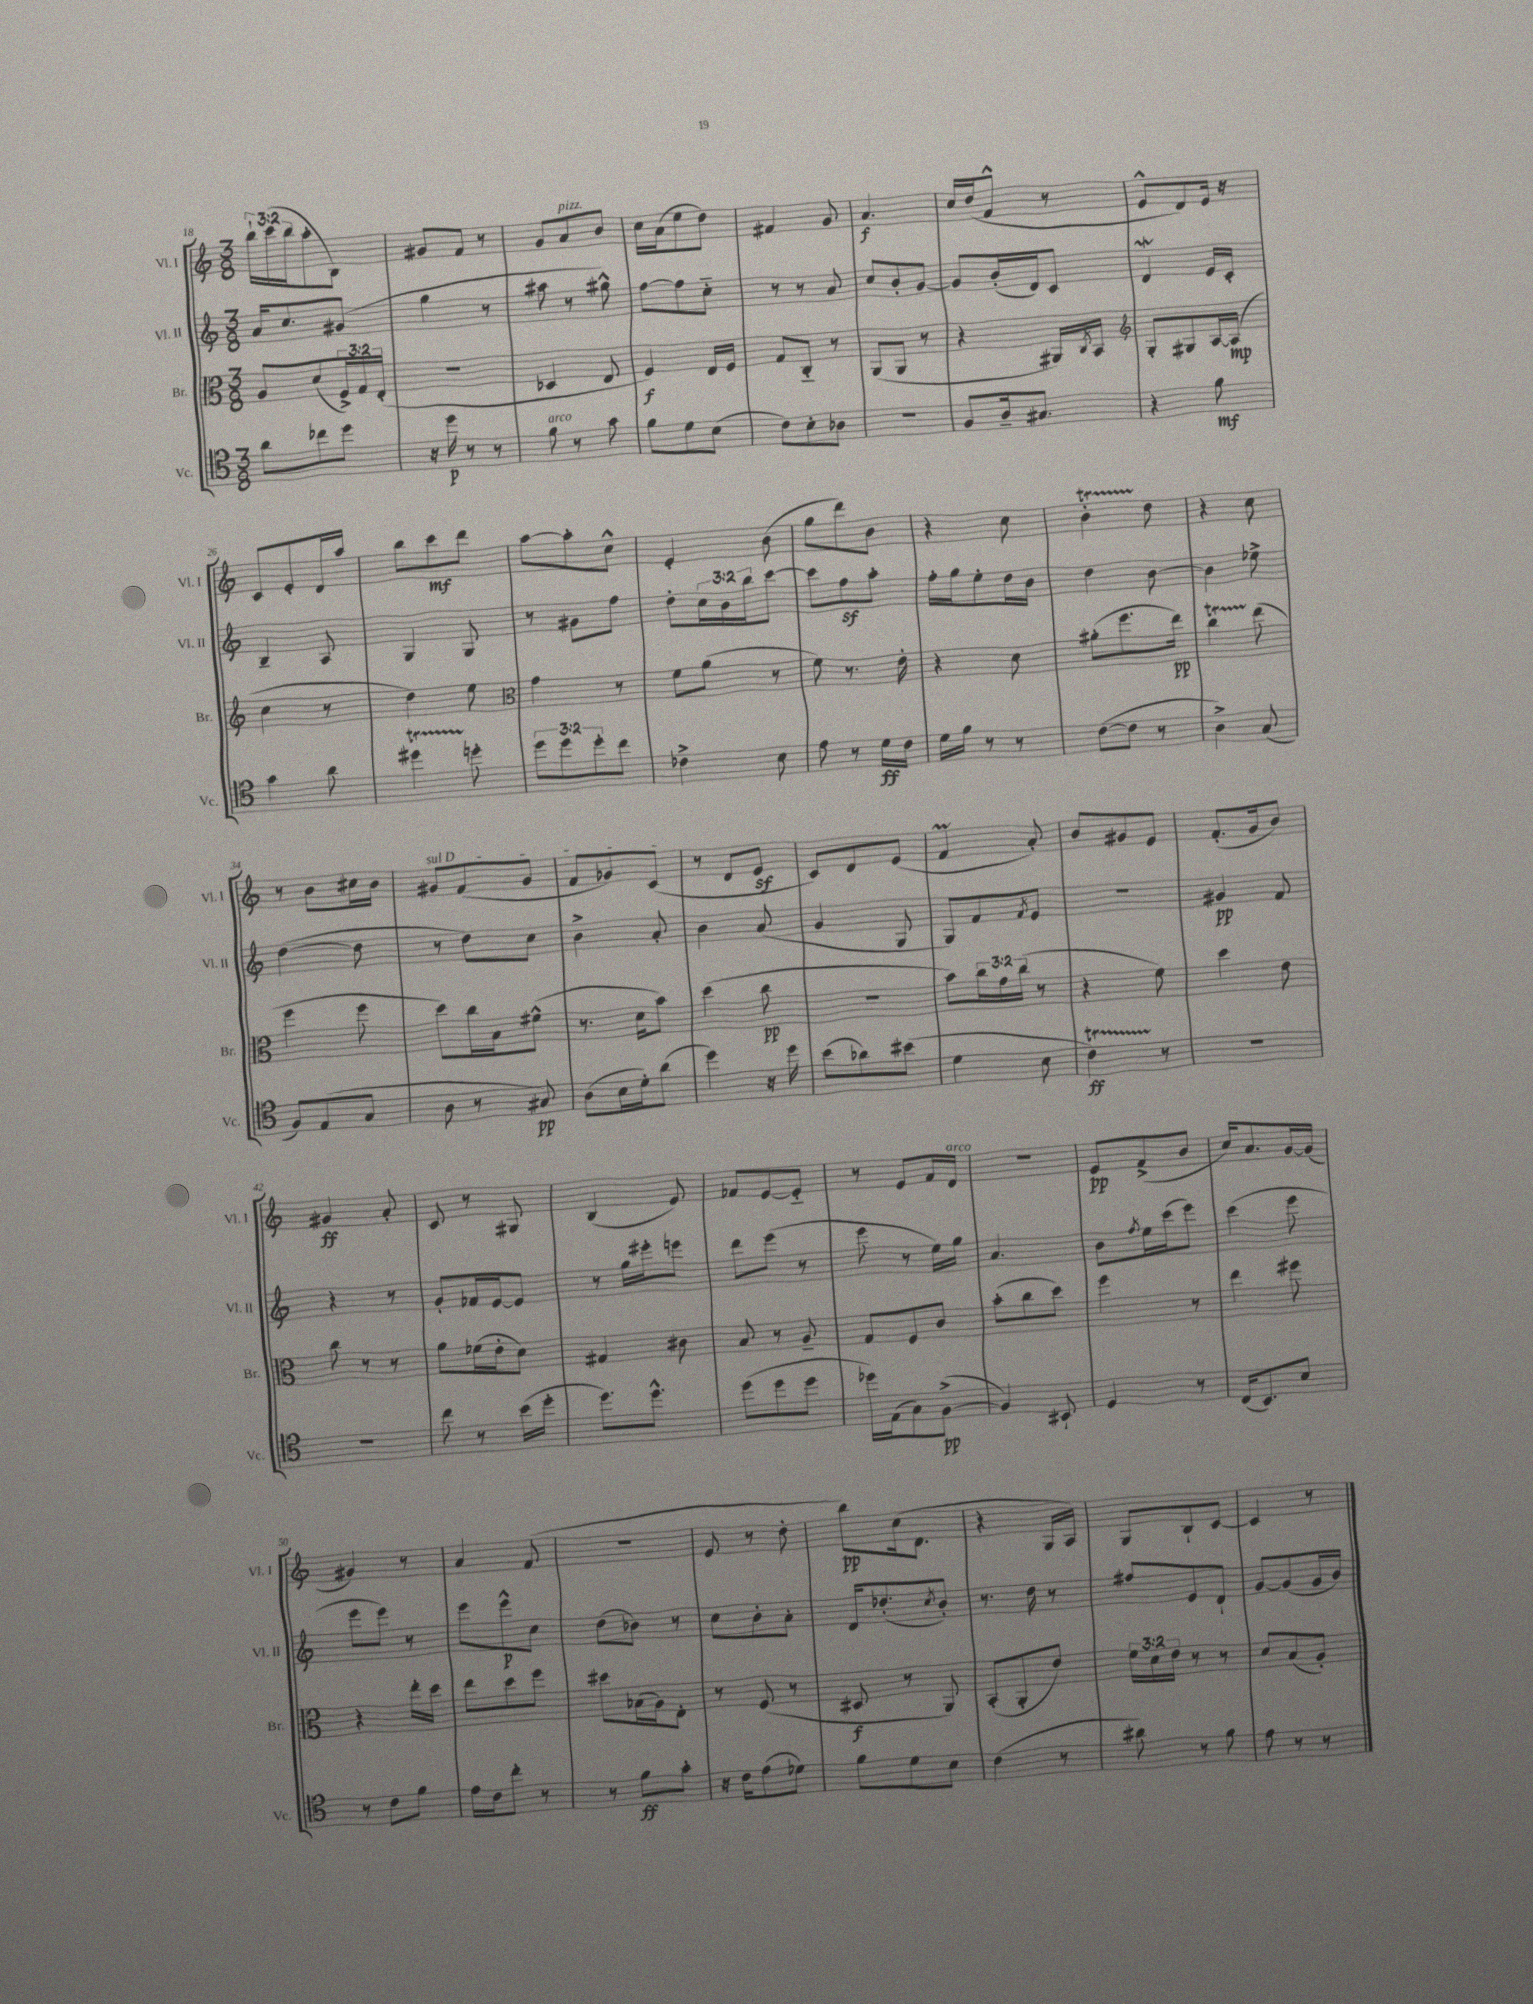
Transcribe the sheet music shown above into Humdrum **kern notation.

**kern	**kern	**kern	**kern
*staff4	*staff3	*staff2	*staff1
*clefC4	*clefC3	*clefG2	*clefG2
*k[]	*k[]	*k[]	*k[]
*M3/8	*M3/8	*M3/8	*M3/8
8a	8A	16a	24bb`
.	.	.	(24ccc
.	.	8.cc	.
.	.	.	24bb
8cc-	(8d	.	8aa'
8dd	24F^)	(8g#	8B)
.	24G	.	.
.	(24E'	.	.
=	=	=	=
16r	4.r	4gg	8g#
16dd	.	.	.
8r	.	.	8f
8r	.	8r	8r
=	=	=	=
8f	4D-	8aa#	8g
8r	.	8r	8a
8g	8E	8gg#^^)	8b
=	=	=	=
8f	4F)	[8ff	16cc
.	.	.	(16a
8d	.	8ff]	8ee
(8B	16E	8cc'~	8dd)
.	16F	.	.
=	=	=	=
8c)	8G	8r	4f#
8B'	8C'~	8r	.
8A-	8r	8a	8g
=	=	=	=
4.r	(8AA	8cc	4.a
.	8AA	8b'	.
.	8r	[8g	.
=	=	=	=
8F	4r	8g]	16cc
.	.	.	(16dd
16A~	.	(16b'	8f^^
8.G#	.	16d)	.
.	16AA#)	8c	8r
.	8qC	.	.
.	16BB	.	.
=	=	=	=
*	*clefG2	*	*
4r	8G'	4d	8e^^
.	8G#	.	8d)
8f	[16A	16e	16e
.	(16A]	16c'	16r
=	=	=	=
4g	4cc	4B~	8c
.	.	.	8e'
8a	8r	8A	16d
.	.	.	16aa
=	=	=	=
4dd#	4dd)	4G	8bb
.	.	.	8ccc
8dd'	8ee	8G	8ddd
=	=	=	=
*	*clefC3	*	*
12dd	4g	8r	[8aa
12dd	.	.	.
.	.	8g#	8aa']
12dd'	.	.	.
8cc	8r	8ff	8cc^^
=	=	=	=
4c-^	8f	8dd'	4e'
.	(8a	24cc	.
.	.	24b	.
.	.	24bb	.
8B	8r	[8ccc	(8b
=	=	=	=
8e	8f)	8ccc]	8gg
8r	8.r	8ff	8ddd)
16d	.	8aa'	8b
16c	16e'	.	.
=	=	=	=
16d	4r	16ff'	4r
16f	.	16gg	.
8r	.	8ee'	.
8r	8d	16dd	8cc
.	.	16b	.
=	=	=	=
([8c	(8a#'	4dd	4b'
8c]	8.ff	.	.
8r	.	[8b	8dd
.	16ee)	.	.
=	=	=	=
4A^)	4cc	4b]	4r
(8G	(8ee	8ee-^	8cc
=	=	=	=
8F)	4ff	([4dd	8r
(8E	.	.	8b
8G	8ff	8dd]	16cc#
.	.	.	16b
=	=	=	=
8A	8dd)	8r	8g#
8r	16cc	8dd)	(8f
.	16B	.	.
8G#)	(8f#^^	8cc	8g#
=	=	=	=
(8A	8.r	4b^	8f
16B	.	.	8g-)
16d')	16d	.	.
(8a	8b)	8a'	(8c
=	=	=	=
4dd)	(4dd	4b	8r
.	.	.	8d
16r	8cc	(8a	8e
16dd	.	.	.
=	=	=	=
(8b	4.r	4g	8c)
8a-)	.	.	8d
(8b#	.	8G	(8e
=	=	=	=
4d	8b)	8G)	4f
.	24cc	8f	.
.	24g	.	.
.	(24cc	.	.
.	.	8qf	.
8B	8r	8e	8a')
=	=	=	=
4c)	4r	4.r	8b
.	.	.	8g#
8r	8f)	.	8e
=	=	=	=
4.r	4dd	4g#	(8.f'
.	.	.	16g
.	8e	8f	8b)
=	=	=	=
4.r	8cc	4r	4g#
.	8r	.	.
.	8r	8r	8a'
=	=	=	=
8cc	8a	8g'	8c
8r	(16f-	16f-	8r
.	16e'	[16e	.
(16b	8d)	8e]	8G#
16dd'	.	.	.
=	=	=	=
8.dd)	4G#	8r	(4B
.	.	16gg	.
8.dd^^	.	16eee#'	.
.	8c#	8eee	8e)
=	=	=	=
(8dd	8B	8ddd	8f-
8dd	8r	(8eee	[8e
8dd	8A~	8r	8e'~]
=	=	=	=
16dd-)	8G	8eee	8r
(16E	.	.	.
8G)	8F	8r	8e
([8F^	8c	16ee)	16f
.	.	16gg	16d
=	=	=	=
4F])	(8b'	4.a	4.r
.	8cc	.	.
8BB#`	8dd)	.	.
=	=	=	=
4D	4ff	8b	8e
.	.	8qff	.
.	.	16ee	(8f^
.	.	(16ccc	.
8r	8r	8eee)	8b
=	=	=	=
(16C	4ee	(4ccc	16cc)
8.BB)	.	.	8.a
8B	8ff#	8eee	[16g
.	.	.	(16g]
=	=	=	=
8r	4r	8eee	4g#)
8c	.	8eee)	.
8f	16ee'	8r	8r
.	16dd	.	.
=	=	=	=
16e	8ee	8eee	4a
16c	.	.	.
8cc'	8dd	8eee^^	.
8r	8ff	8cc	(8f
=	=	=	=
8r	8dd#	(8dd	4.r
8f	(16B-	8b-)	.
.	16A)	.	.
8g'	8E'	8r	.
=	=	=	=
16r	8r	8cc	8e
16c	.	.	.
(8e	(8F	8b'	8r
8d-)	8r	8a'	8dd'
=	=	=	=
8f	8D#	16d	8bb)
.	.	(8.dd-'	.
8d	8r	.	(16cc
.	.	.	8.d
.	.	8qcc	.
8B	8AA)	8b')	.
=	=	=	=
(4c	(8BB'	8.r	4r
.	8AA'	.	.
.	.	16dd	.
8r	8e)	8r	16G
.	.	.	16A)
=	=	=	=
8a#)	24f	8ff#	8G
.	24d	.	.
.	24e	.	.
8r	8r	8e	8B`
8f	8r	8d`	[8c
=	=	=	=
8e	8d	[8g	4c]
8r	(8B	(8g]	.
8r	8A')	16g	8r
.	.	16b)	.
==	==	==	==
*-	*-	*-	*-
